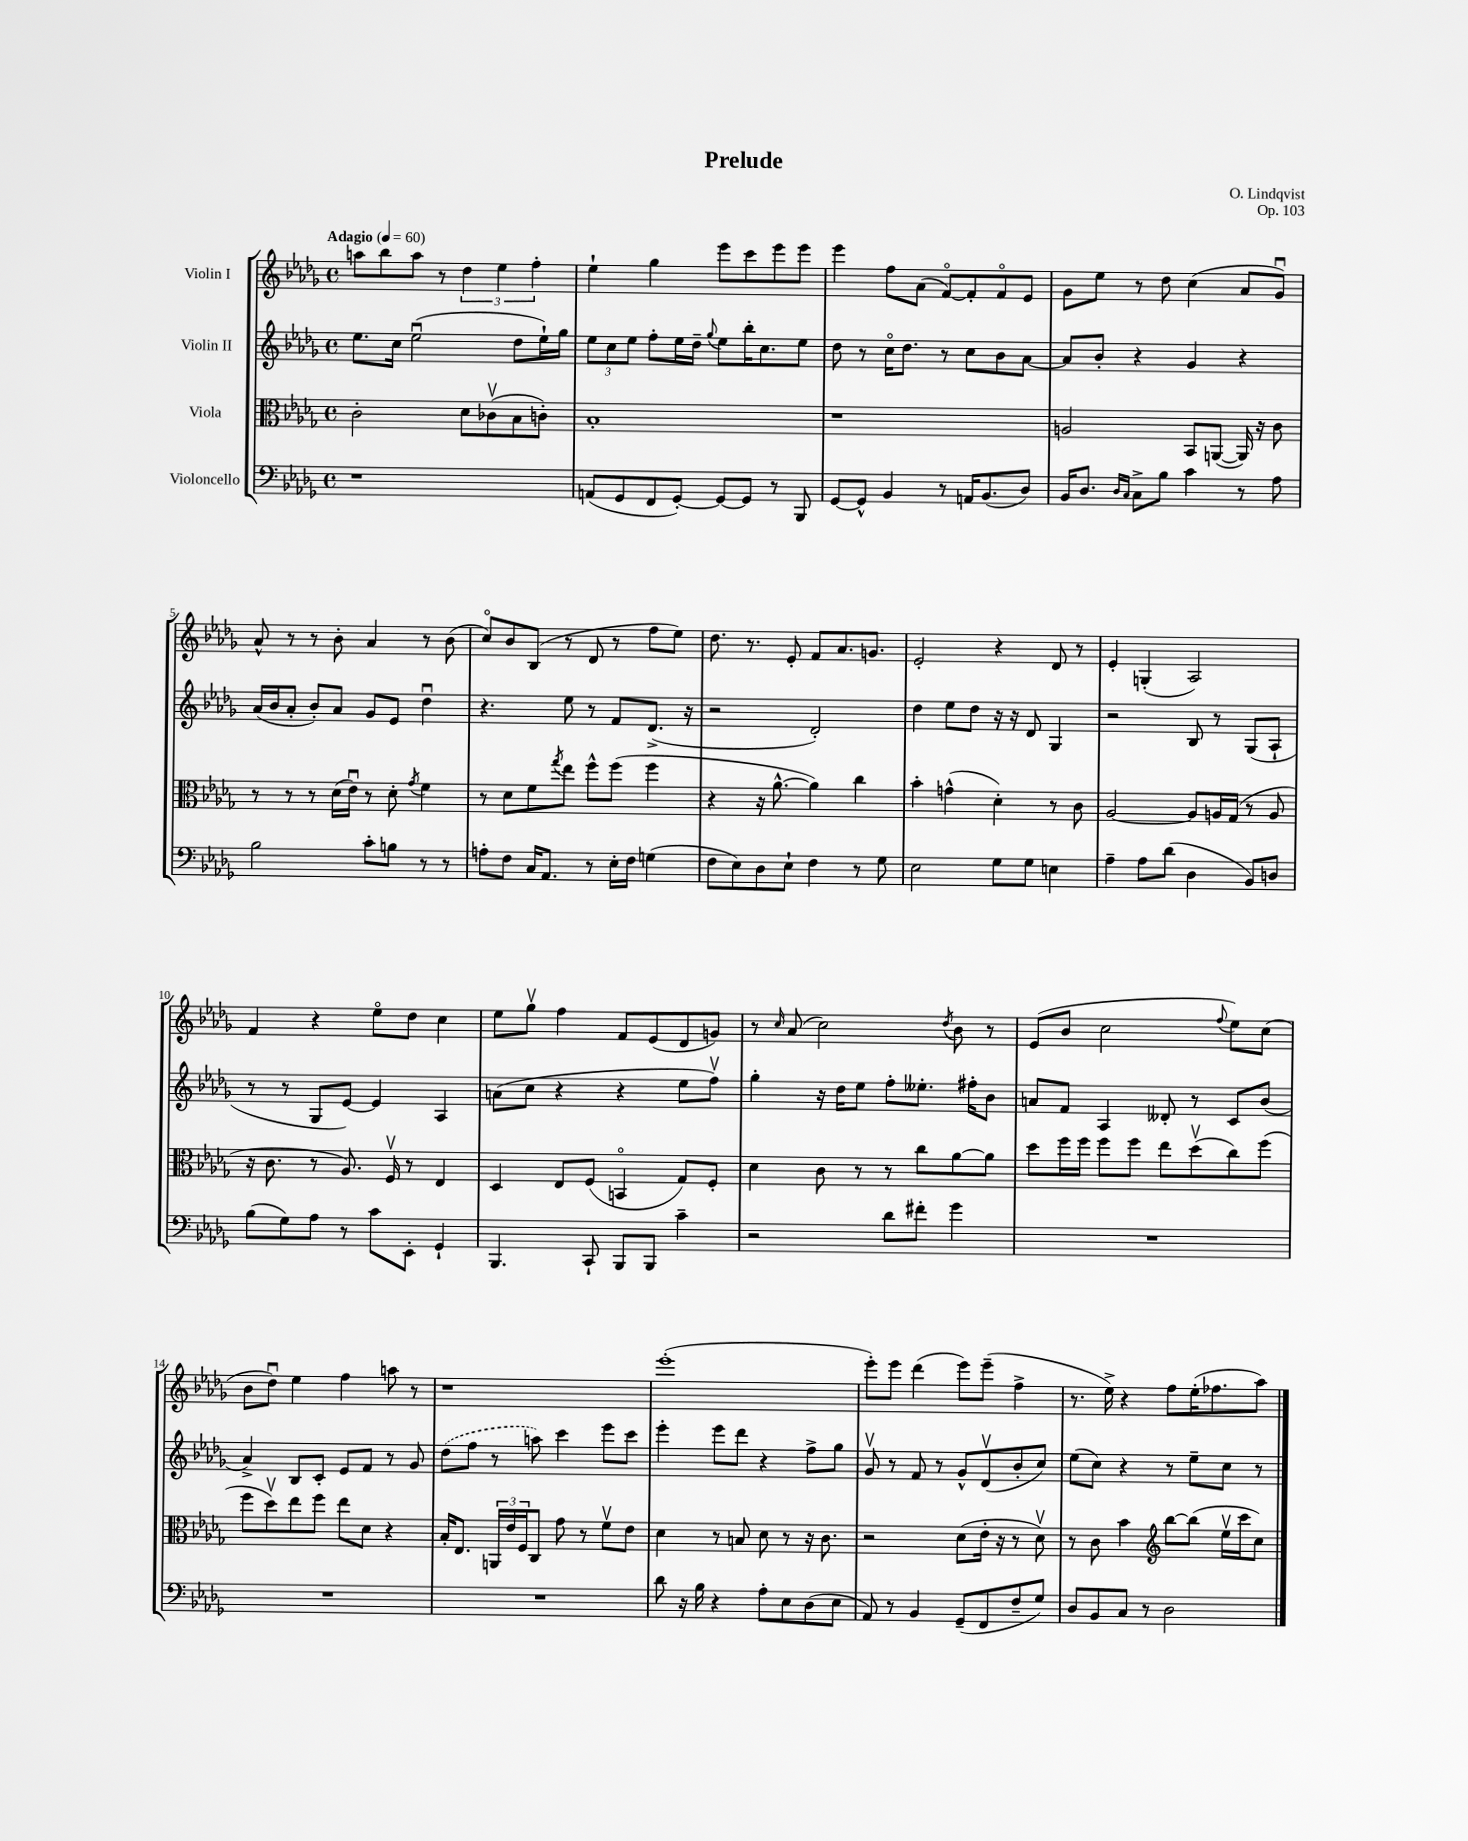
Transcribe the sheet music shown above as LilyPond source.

\header { title = "Prelude" composer = "O. Lindqvist" opus = "Op. 103" }
<<
\new StaffGroup <<
\new Staff = "s0" \with { instrumentName = "Violin I" } {
    \clef treble \key des \major \defaultTimeSignature \time 4/4 \tempo "Adagio" 4 = 60
    a''8 bes''8 a''8 r8 \tuplet 3/2 { des''4 ees''4 f''4-. } |
    ees''4-! ges''4 ees'''8 c'''8 ees'''8 ees'''8 |
    ees'''4 f''8 aes'8( f'8~\flageolet) f'8-. f'8\flageolet ees'8 |
    ges'8 ees''8 r8 des''8 c''4( aes'8 ges'8\downbow) |
    aes'8-^ r8 r8 bes'8-. aes'4 r8 bes'8( |
    c''8\flageolet) bes'8 bes8( r8 des'8 r8 f''8 ees''8) |
    des''8. r8. ees'8-. f'8 aes'8. g'8. |
    ees'2-. r4 des'8 r8 |
    ees'4-. g4-.( aes2) |
    f'4 r4 ees''8\flageolet des''8 c''4 |
    ees''8 ges''8\upbow f''4 f'8 ees'8( des'8 g'8) |
    r8 \grace { c''16 } aes'8( c''2) \acciaccatura { des''8 } bes'8 r8 |
    ees'8( bes'8 c''2 \appoggiatura { f''8 } ees''8) c''8( |
    bes'8 des''8\downbow) ees''4 f''4 a''8 r8 |
    r1 |
    ees'''1-.( |
    ees'''8-.) ees'''8 des'''4( ees'''8) ees'''8--( f''4-> |
    r8. ees''16->) r4 f''8 ees''16-.( fes''8. aes''8) \bar "|." |
}
\new Staff = "s1" \with { instrumentName = "Violin II" } {
    \clef treble \key des \major \defaultTimeSignature \time 4/4
    ees''8. c''16 ees''2\downbow( des''8 ees''16-!) ges''16 |
    \tuplet 3/2 { ees''8 c''8 ees''8 } f''8-. ees''16 des''16-- \appoggiatura { ges''8 } ees''8 bes''16-. c''8. ees''8 |
    des''8 r8 c''16\flageolet des''8. r8 c''8 bes'8 aes'8~ |
    aes'8 bes'8-. r4 ges'4 r4 |
    aes'16( bes'16 aes'8-. bes'8-.) aes'8 ges'8 ees'8 des''4\downbow |
    r4. ees''8 r8 f'8 des'8.->( r16 |
    r2 des'2-.) |
    des''4 ees''8 des''8 r16 r16 des'8 ges4 |
    r2 bes8 r8 ges8( aes8-! |
    r8 r8 ges8 ees'8~) ees'4 aes4 |
    a'8( c''8 r4 r4 ees''8 f''8\upbow) |
    ges''4-. r16 des''16 ees''8 f''8-. eeses''8.-. fis''16-. bes'8 |
    a'8 f'8 aes4 deses'8-. r8 c'8 bes'8( |
    aes'4->) bes8 c'8-. ees'8 f'8 r8 ges'8 |
    \once \slurDashed des''8( f''8 r8 a''8) c'''4 ees'''8 c'''8 |
    ees'''4-. ees'''8 des'''8 r4 f''8-> ges''8 |
    ges'8\upbow r8 f'8 r8 ges'8-^ des'8\upbow( bes'8-. c''8) |
    ees''8( c''8) r4 r8 ees''8-- c''8 r8 \bar "|." |
}
\new Staff = "s2" \with { instrumentName = "Viola" } {
    \clef alto \key des \major \defaultTimeSignature \time 4/4
    c'2-. des'8 ces'8\upbow( bes8 c'8-.) |
    bes1-. |
    r1 |
    a2 bes,8 a,8~( a,16) r16 c'8 |
    r8 r8 r8 des'16( ees'16\downbow) r8 des'8-. \acciaccatura { ges'8 } f'4 |
    r8 des'8 f'8 \acciaccatura { ges''8 } ees''8 f''8-^ f''8( f''4 |
    r4 r16 aes'8.~-^ aes'4) c''4 |
    bes'4-. g'4-^( des'4-.) r8 c'8 |
    aes2~ aes8 a16 ges16( r8 a8 |
    r16 c'8. r8 aes8.) f16\upbow r8 ees4 |
    des4 ees8 f8( b,4\flageolet ges8) f8-. |
    des'4 c'8 r8 r8 c''8 aes'8~ aes'8 |
    des''8 f''16 f''16 f''8 f''8 ees''8 des''8\upbow( c''8) f''8( |
    f''8 des''8\upbow) ees''8 f''8 ees''8 des'8 r4 |
    bes16-. ees8. \tuplet 3/2 { a,16 ees'16 f16 } c8 ges'8 r8 f'8\upbow ees'8 |
    des'4 r8 b8 des'8 r8 r16 c'8. |
    r2 des'8( ees'16-. r16 r8 des'8\upbow) |
    r8 c'8 bes'4 \clef treble bes''8~ bes''8( ees''16\upbow c'''16 c''8) \bar "|." |
}
\new Staff = "s3" \with { instrumentName = "Violoncello" } {
    \clef bass \key des \major \defaultTimeSignature \time 4/4
    r1 |
    a,8( ges,8 f,8 ges,8~-.) ges,8~ ges,8 r8 bes,,8 |
    ges,8~ ges,8-^ bes,4 r8 a,16 bes,8.( des8) |
    bes,16 des8. \grace { des16 c16 } c8-> bes8 c'4 r8 aes8 |
    bes2 c'8-. b8 r8 r8 |
    a8-. f8 c16 aes,8. r8 ees16-. f16 g4( |
    f8 ees8) des8 ees8-! f4 r8 ges8 |
    ees2 ges8 ges8 e4 |
    aes4-- aes8 des'8( des4 bes,8) d8 |
    bes8( ges8) aes8 r8 c'8 ees,8-. ges,4-! |
    bes,,4. c,8-! bes,,8 bes,,8 c'4-- |
    r2 des'8 fis'8-. ges'4 |
    R1 |
    R1 |
    R1 |
    des'8 r16 bes16 r4 aes8-. ees8 des8( ees8 |
    aes,8) r8 bes,4 ges,8--( f,8 f8-- ges8) |
    des8 bes,8 c8 r8 des2 \bar "|." |
}
>>
>>
